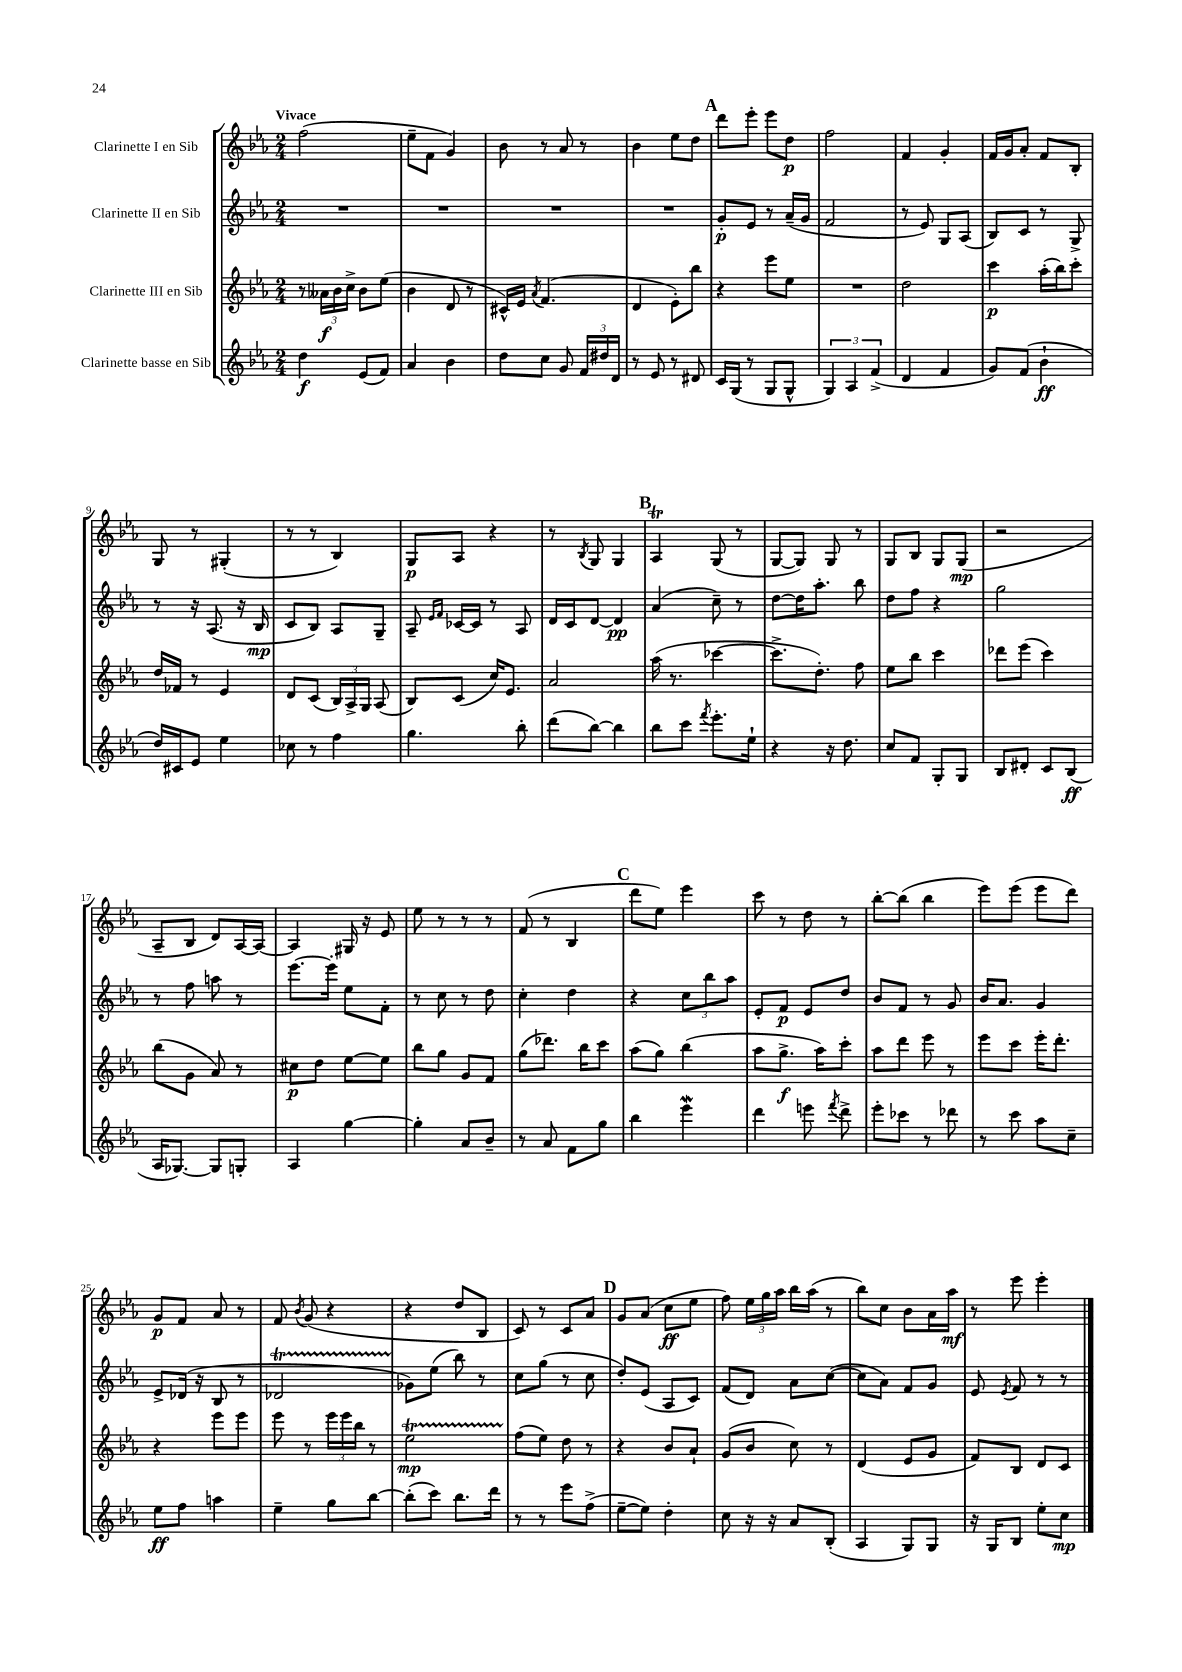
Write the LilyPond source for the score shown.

<<
\new StaffGroup <<
\new Staff = "s0" \with { instrumentName = "Clarinette I en Sib" } {
    \clef treble \key ees \major \numericTimeSignature \time 2/4 \tempo "Vivace"
    \autoBeamOff f''2( |
    ees''8[-- f'8] g'4) |
    bes'8 r8 aes'8 r8 |
    bes'4 ees''8[ d''8] |
    \mark \markup { \bold "A" } d'''8[ ees'''8]-. ees'''8[ d''8]\p |
    f''2 |
    f'4 g'4-. |
    f'16[ g'16 aes'8]-. f'8[ bes8]-. |
    g8 r8 gis4-.( |
    r8 r8 bes4) |
    g8[\p aes8] r4 |
    r8 \acciaccatura { bes8 } g8 g4 |
    \mark \markup { \bold "B" } aes4\trill g8( r8 |
    g8[~ g8]) g8 r8 |
    g8[ bes8] g8[ g8]\mp( |
    r2 |
    aes8[-- bes8] d'8[) aes16~ aes16]~ |
    aes4 gis16 r16 ees'8 |
    ees''8 r8 r8 r8 |
    f'8( r8 bes4 |
    \mark \markup { \bold "C" } d'''8[ ees''8]) ees'''4 |
    c'''8 r8 d''8 r8 |
    bes''8[~-. bes''8]( bes''4 |
    ees'''8[) ees'''8]( ees'''8[ d'''8]) |
    g'8[\p f'8] aes'8 r8 |
    f'8 \acciaccatura { bes'8 } g'8( r4 |
    r4 d''8[ bes8] |
    c'8) r8 c'8[ aes'8] |
    \mark \markup { \bold "D" } g'8[ aes'8]( c''8[\ff ees''8] |
    f''8) \tuplet 3/2 { ees''16[ g''16 aes''16] } bes''16[ aes''16]( r8 |
    bes''8[) c''8] bes'8[ aes'16 aes''16]\mf |
    r8 ees'''8 ees'''4-. \bar "|." |
}
\new Staff = "s1" \with { instrumentName = "Clarinette II en Sib" } {
    \clef treble \key ees \major \numericTimeSignature \time 2/4
    \autoBeamOff R2 |
    R2 |
    R2 |
    R2 |
    \mark \markup { \bold "A" } g'8[-.\p ees'8] r8 aes'16[--( g'16] |
    f'2 |
    r8 ees'8) g8[ aes8]( |
    bes8[) c'8] r8 g8-> |
    r8 r16 aes8.( r16 bes16\mp |
    c'8[ bes8]) aes8[ g8]-- |
    aes8-- \grace { ees'16[ f'16] } ces'16[~ ces'16] r8 aes8 |
    d'16[ c'16 d'8]~ d'4\pp |
    \mark \markup { \bold "B" } aes'4( c''8--) r8 |
    d''8[~ d''16 aes''8.]-. bes''8 |
    d''8[ f''8] r4 |
    g''2 |
    r8 f''8 a''8 r8 |
    ees'''8.[~ ees'''16]-. ees''8[ f'8]-. |
    r8 c''8 r8 d''8 |
    c''4-. d''4 |
    \mark \markup { \bold "C" } r4 \tuplet 3/2 { c''8[ bes''8 aes''8] } |
    ees'8[-. f'8]\p ees'8[ d''8] |
    bes'8[ f'8] r8 g'8 |
    bes'16[ aes'8.] g'4 |
    ees'8[-> des'16]( r16 bes8 r8 |
    des'2\startTrillSpan |
    ges'8[\stopTrillSpan) ees''8]( bes''8) r8 |
    c''8[ g''8]( r8 c''8 |
    \mark \markup { \bold "D" } d''8[-.) ees'8]( aes8[ c'8]) |
    f'8[( d'8]) aes'8[ c''8]~( |
    c''8[ aes'8]) f'8[ g'8] |
    ees'8 \acciaccatura { ees'8 } f'8 r8 r8 \bar "|." |
}
\new Staff = "s2" \with { instrumentName = "Clarinette III en Sib" } {
    \clef treble \key ees \major \numericTimeSignature \time 2/4
    \autoBeamOff r8 \tuplet 3/2 { aeses'16[\f bes'16 c''16]-> } bes'8[ ees''8]( |
    bes'4 d'8 r8 |
    cis'16[-^) ees'16] \acciaccatura { aes'8 } f'4.( |
    d'4 ees'8[-.) bes''8] |
    \mark \markup { \bold "A" } r4 ees'''8[ ees''8] |
    R2 |
    d''2 |
    c'''4\p aes''16[-.( bes''16) c'''8]-. |
    d''16[ fes'16] r8 ees'4 |
    d'8[ c'8]( \tuplet 3/2 { bes16[) aes16-> g16] } aes8( |
    bes8[) c'8]( c''16[) ees'8.] |
    aes'2 |
    \mark \markup { \bold "B" } aes''16( r8. ces'''4~ |
    ces'''8.[-> d''8.]-.) f''8 |
    ees''8[ bes''8] c'''4 |
    des'''8[ ees'''8]( c'''4) |
    bes''8[( g'8] aes'8) r8 |
    cis''8[\p d''8] ees''8[~ ees''8] |
    bes''8[ g''8] g'8[ f'8] |
    g''8[( des'''8.]) bes''16[ c'''8] |
    \mark \markup { \bold "C" } aes''8[( g''8]) bes''4( |
    aes''8[ g''8.]->\f aes''16[) c'''8]-. |
    aes''8[ d'''8] ees'''8 r8 |
    ees'''8[ c'''8] ees'''16[-. d'''8.]-. |
    r4 ees'''8[ ees'''8] |
    ees'''8 r8 \tuplet 3/2 { ees'''16[ ees'''16 bes''16] } r8 |
    ees''2\startTrillSpan\mp |
    f''8[\stopTrillSpan( ees''8]) d''8 r8 |
    \mark \markup { \bold "D" } r4 bes'8[ aes'8]-! |
    g'8[( bes'8] c''8) r8 |
    d'4( ees'8[ g'8] |
    f'8[) bes8] d'8[ c'8] \bar "|." |
}
\new Staff = "s3" \with { instrumentName = "Clarinette basse en Sib" } {
    \clef treble \key ees \major \numericTimeSignature \time 2/4
    \autoBeamOff d''4\f ees'8[( f'8]) |
    aes'4 bes'4 |
    d''8[ c''8] g'8 \tuplet 3/2 { f'16[ dis''16 d'16] } |
    r8 ees'8 r8 dis'8 |
    \mark \markup { \bold "A" } c'16[ g16]( r8 g8[ g8]-^ |
    \tuplet 3/2 { g4) aes4 f'4->( } |
    d'4 f'4 |
    g'8[) f'8]( bes'4-!\ff |
    d''16[) cis'16 ees'8] ees''4 |
    ces''8 r8 f''4 |
    g''4. bes''8-. |
    d'''8[( bes''8]~) bes''4 |
    \mark \markup { \bold "B" } bes''8[ c'''8] \acciaccatura { f'''8 } ees'''8.[-. ees''16]-! |
    r4 r16 d''8. |
    c''8[ f'8] g8[-. g8] |
    bes8[ dis'8]-. c'8[ bes8]\ff( |
    aes16[ ges8.]~) ges8[ g8]-. |
    aes4 g''4~ |
    g''4-. aes'8[ bes'8]-- |
    r8 aes'8 f'8[ g''8] |
    \mark \markup { \bold "C" } bes''4 ees'''4\mordent |
    d'''4 e'''8 \acciaccatura { f'''8 } d'''8-> |
    ees'''8[-. ces'''8] r8 des'''8 |
    r8 c'''8 aes''8[ c''8]-- |
    ees''8[\ff f''8] a''4 |
    ees''4-- g''8[ bes''8]~ |
    bes''8[-.( c'''8]) bes''8.[ d'''16] |
    r8 r8 ees'''8[ f''8]->( |
    \mark \markup { \bold "D" } ees''8[~-- ees''8]) d''4-. |
    c''8 r16 r16 aes'8[ bes8]-.( |
    aes4 g8[) g8] |
    r16 g16[ bes8] ees''8[-. c''8]\mp \bar "|." |
}
>>
>>
